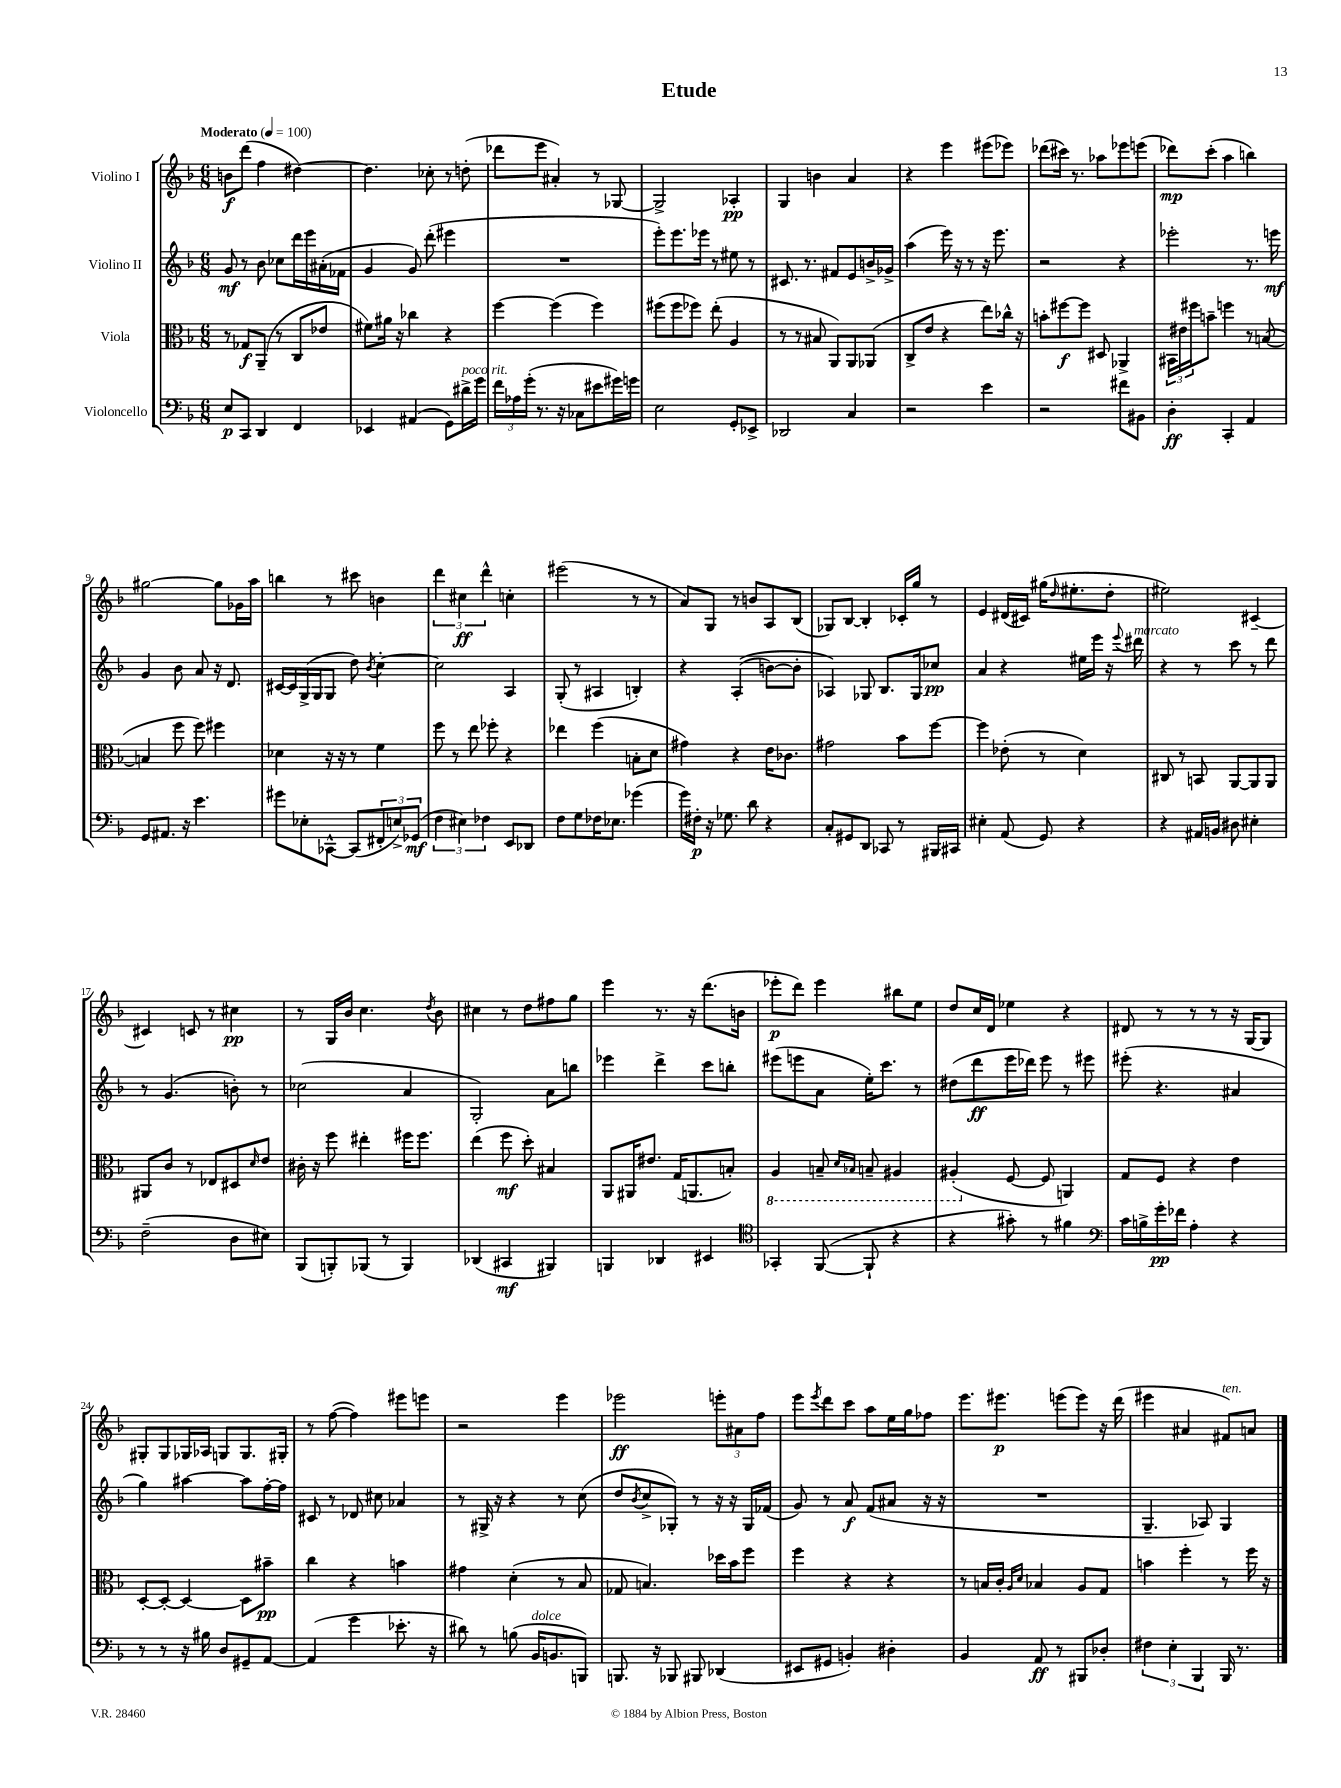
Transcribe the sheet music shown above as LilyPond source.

\header { title = "Etude" }
<<
\new StaffGroup <<
\new Staff = "s0" \with { instrumentName = "Violino I" } {
    \clef treble \key f \major \numericTimeSignature \time 6/8 \tempo "Moderato" 4 = 100
    b'8\f d'''8( f''4 dis''4~) |
    dis''4. ces''8-. r8 d''8-.( |
    des'''8 e'''8 ais'4-.) r8 ges8~ |
    ges2-> aes4-.\pp |
    g4 b'4 a'4 |
    r4 e'''4 eis'''8( ees'''8) |
    des'''8( cis'''16) r8. aes''8 ees'''8 e'''8( |
    des'''8\mp) c'''8-.( a''4 b''4) |
    gis''2~ gis''8 ges'16 a''16 |
    b''4 r8 cis'''8 b'4 |
    \tuplet 3/2 { d'''4 cis''4\ff d'''4-^ } c''4-. |
    eis'''2( r8 r8 |
    a'8) g8 r8 b'8 a8 bes8( |
    ges8) bes8~ bes4-. ces'16-. g''16 r8 |
    e'4 dis'16( cis'16) gis''16( \grace { d''16 } eis''8.-. d''8-. |
    eis''2) cis'4~-- |
    cis'4 c'8 r8 cis''4\pp |
    r8 g16 bes'16 c''4. \acciaccatura { d''8 } bes'8 |
    cis''4 r8 d''8 fis''8 g''8 |
    e'''4 r8. r16 d'''8.( b'16 |
    ees'''8-.\p d'''8) ees'''4 bis''8 e''8 |
    d''8 c''16 d'16 ees''4 r4 |
    dis'8 r8 r8 r8 r16 g16~ g8 |
    gis8-. gis8 ges16 aes16 g8 g8. gis16-. |
    r8 f''8~( f''4) eis'''8 e'''8 |
    r2 e'''4 |
    ees'''2\ff \tuplet 3/2 { e'''8-. ais'8 f''8 } |
    e'''8 \acciaccatura { e'''8 } d'''8 c'''8 a''8 e''16 g''16 fes''8 |
    e'''8. eis'''8.\p e'''8( e'''8) r16 d'''16( |
    eis'''4 ais'4 fis'8^\markup { \italic "ten." }) a'8 \bar "|." |
}
\new Staff = "s1" \with { instrumentName = "Violino II" } {
    \clef treble \key f \major \numericTimeSignature \time 6/8
    g'8\mf r8 bes'8 ces''8 d'''16 e'''16 ais'16-.( fes'16 |
    g'4 g'8) d'''8-.( eis'''4 |
    R2. |
    e'''8-.) e'''8. ees'''16 r8 eis''8 r8 |
    cis'8. r8. fis'8 e'8 b'16-> ges'16-> |
    a''4( e'''16) r16 r8 r16 e'''8. |
    r2 r4 |
    ees'''2-. r8. e'''16\mf |
    g'4 bes'8 a'8 r16 d'8. |
    cis'16~ cis'16 g16->( g16 g8 d''8) \acciaccatura { bes'8 } c''4~-. |
    c''2 a4 |
    g8-.( r8 ais4 b4-.) |
    r4 a4-.(\( b'8~) b'8-. |
    aes4\) ges8 bes8. ges16 ces''8\pp |
    a'4 r4 eis''16 e'''16 r16 \appoggiatura { e'''8 } dis'''16^\markup { \italic "marcato" } |
    r4 r8 c'''8 r8 d'''8 |
    r8 g'4.( b'8-.) r8 |
    ces''2( a'4 |
    g2-.) a'8 b''8 |
    ees'''4 d'''4-> c'''8 b''8-. |
    eis'''8( e'''8 a'8 e''16-.) c'''8. r8 |
    dis''8( d'''8\ff e'''16 des'''16) e'''8 r8 eis'''8 |
    eis'''8-.( r4. ais'4 |
    g''4) ais''4~ ais''8 f''16~-. f''16 |
    cis'8 r8 des'8 cis''8 aes'4 |
    r8 gis16-> r16 r4 r8 c''8( |
    d''8 \acciaccatura { bes'8 } c''8-> ges8-.) r8 r16 r16 ges16 fes'16( |
    g'8) r8 a'8\f f'8( ais'8 r16 r16 |
    R2. |
    g4.-- aes8) g4 \bar "|." |
}
\new Staff = "s2" \with { instrumentName = "Viola" } {
    \clef alto \key f \major \numericTimeSignature \time 6/8
    r8 ges8\f a,8--( r8 c8 ees'8 |
    fis'8) ais'16 r16 ces''4 r4 |
    f''4~ f''4( f''4) |
    fis''8( fis''8 fes''8) e''8-.( a4 |
    r8 r8 bis8 a,8) a,8 aes,8( |
    c8-> e'8 r4 e''8) ces''16-^ r16 |
    b'8-. fis''8~\f fis''8 dis8 aes,4-> |
    \tuplet 3/2 { bis,16 eis'16 fis''16 } b'8-- f''4 r8 b8~( |
    b4 f''8 f''8) fis''4 |
    des'4 r16 r16 r8 f'4 |
    f''8 r8 e''8 fes''8-. r4 |
    ees''4 f''4( b8-. d'8 |
    gis'4) r4 e'16 ces'8. |
    gis'2 bes'8 f''8~ |
    f''4 ees'8-.( r8 d'4) |
    cis8 r8 b,8 a,8~ a,8 a,8 |
    ais,8 c'8 r8 ees8 dis8 \grace { d'16 } e'8 |
    cis'16-. r16 f''8 eis''4-. fis''16 fis''8. |
    e''4( f''8\mf d''8-.) bis4 |
    a,8 ais,16 eis'8. g16( a,8. b8-.) |
    \ottava #-1 a,4 b,8-- \grace { d16 bes,16 } b,8-- ais,4 |
    ais,4-.( \ottava #0 f8~ f8 a,4) |
    g8 f8 r4 e'4 |
    d8~-. d8~-. d4~ d8 bis'8--\pp |
    c''4 r4 b'4 |
    gis'4 d'4-.( r8 bes8 |
    ges8 b4.) des''16 bes'16 f''8 |
    f''4 r4 r4 |
    r8 b16 c'16-. \grace { a16 d'16 } bes4 a8 g8 |
    b'4 f''4-. r8 f''16 r16 \bar "|." |
}
\new Staff = "s3" \with { instrumentName = "Violoncello" } {
    \clef bass \key f \major \numericTimeSignature \time 6/8
    e8\p c,8 d,4 f,4 |
    ees,4 ais,4( g,8) dis'16->^\markup { \italic "poco rit." } g'16 |
    \tuplet 3/2 { f'16 aes16 g'16-.( } r8. r16 ces8 eis'8 gis'16) g'16 |
    e2 g,8-. ees,8-> |
    des,2 c4 |
    r2 e'4 |
    r2 fis'8 bis,8 |
    d4-.\ff c,4-. a,4 |
    g,8 ais,8. r16 e'4. |
    gis'8 ees8-. ces,8~-^ ces,8( \tuplet 3/2 { fis,8-. e8->) ges,8\mf( } |
    \tuplet 3/2 { f4 eis4) fes4 } e,8 des,8 |
    f8 g8 fes16 ees8. ges'4( |
    g'16) fis16-.\p r16 ges8. d'8 r4 |
    c8-. gis,8 d,8 ces,8 r8 bis,,16 cis,16 |
    eis4-. a,8( g,8) r4 |
    r4 ais,16 b,16 dis8 eis4-. |
    f2--( d8 eis8) |
    bes,,8( b,,8-.) bes,,8( r8 bes,,4) |
    des,4( cis,4\mf bis,,4) |
    b,,4 des,4 eis,4 |
    \clef tenor ges,4-. f,8~( f,8-! r4 |
    r4 gis'8-.) r8 fis'4 |
    \clef bass c'16 b16-> g'16-.\pp fes'16 a4-. r4 |
    r8 r8 r16 bis16 d8 gis,8-- a,8~ |
    a,4( g'4 ees'8.-. r16 |
    dis'8) r8 b8( bes,16^\markup { \italic "dolce" } b,8. b,,8) |
    b,,8. r16 bes,,8 bis,,8 des,4( |
    eis,8 gis,8 b,4-.) dis4-. |
    bes,4 a,8\ff r8 bis,,8 des8-. |
    \tuplet 3/2 { fis4 e4-. bes,,4 } bes,,16 r8. \bar "|." |
}
>>
>>
